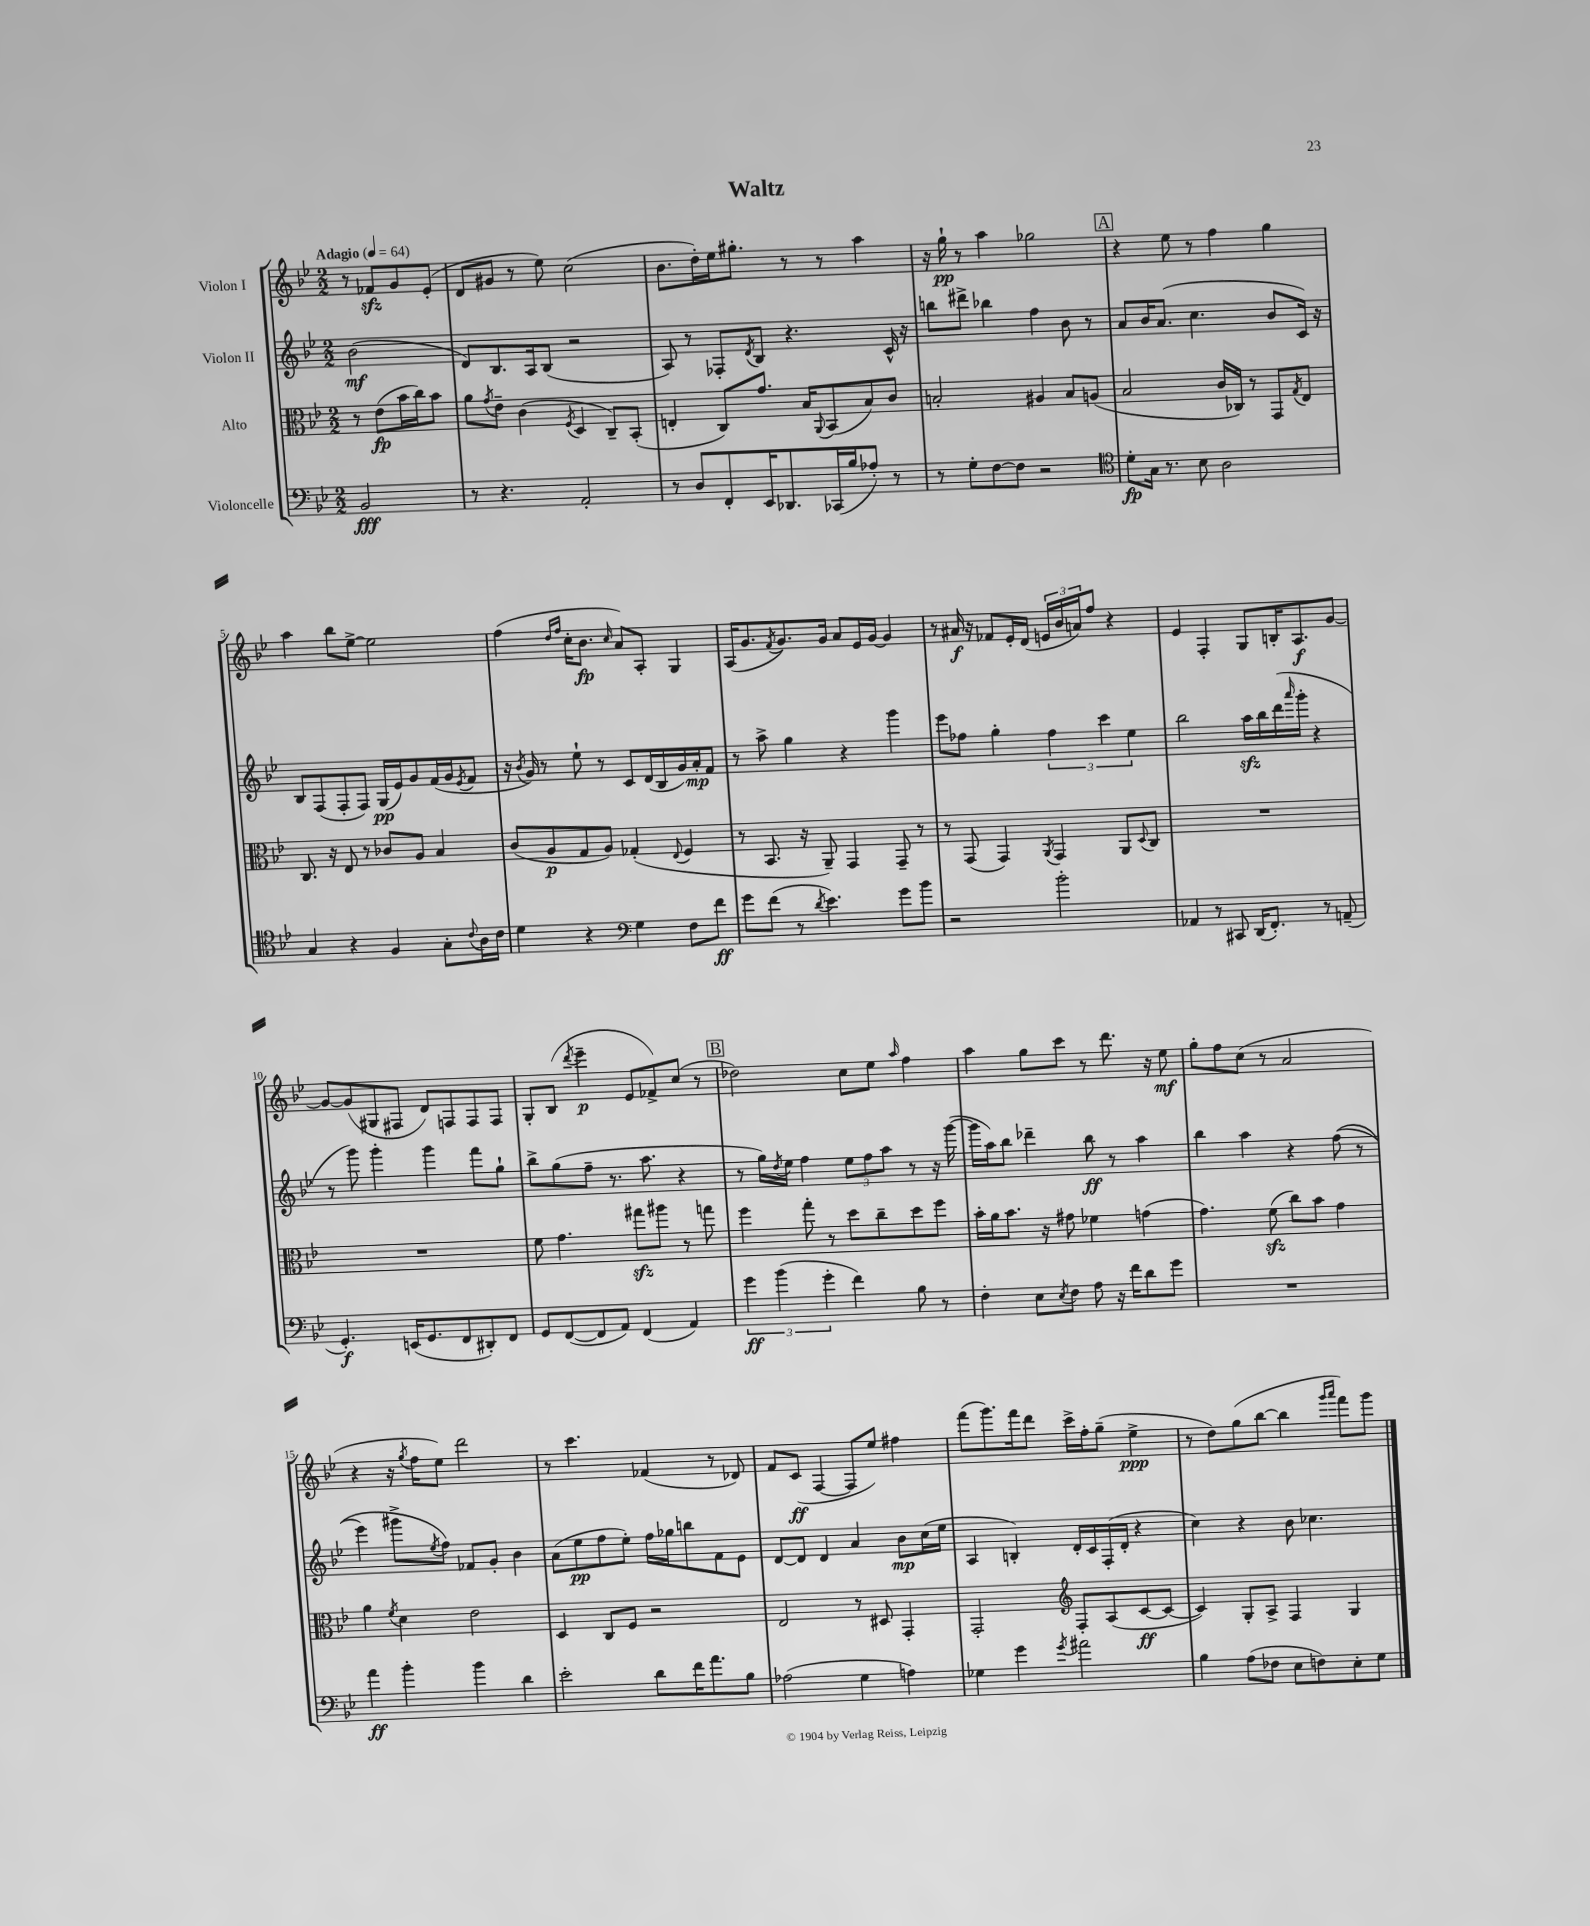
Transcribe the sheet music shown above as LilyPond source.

\header { title = "Waltz" }
<<
\new StaffGroup <<
\new Staff = "s0" \with { instrumentName = "Violon I" } {
    \clef treble \key bes \major \numericTimeSignature \time 2/2 \partial 2 \tempo "Adagio" 4 = 64
    r8 fes'8\sfz g'8 ees'8-.( |
    d'8 gis'8 r8 ees''8) c''2( |
    bes'8. d''16-.) ees''16 gis''8.-. r8 r8 a''4 |
    r16 g''16-!\pp r8 a''4 ges''2 |
    \mark \markup { \box "A" } r4 ees''8 r8 f''4 g''4 |
    a''4 bes''8 ees''8~-> ees''2 |
    f''4( \grace { d''16 f''16 } c''16-. bes'8.\fp \grace { c''16 } a'8) a8-. g4 |
    a16( g'8. \acciaccatura { f'8 } g'8.) g'16 a'8 ees'16 g'16~ g'4 |
    r8 ais'16\f r16 fes'8 ees'16-. d'16( \tuplet 3/2 { e'16 bes'16 a'16) } f''8 r4 |
    ees'4 f4-. g8 b16-. a8.\f g'8~ |
    g'8~ g'8( gis8 fis8 d'8) f8 f8 f8 |
    g8-. bes8( \acciaccatura { d'''8 } ees'''4--\p ees'8 fes'8->) c''8( r8 |
    \mark \markup { \box "B" } des''2) c''8 ees''8 \grace { a''16 } f''4 |
    a''4 g''8 c'''8 r8 d'''8. r16 ees''8\mf |
    g''8-. f''8 c''8( r8 a'2 |
    r4 r16 \acciaccatura { g''8 } f''16 ees''8) d'''2 |
    r8 c'''4. fes'4( r8 des'8) |
    f'8 c'8\ff( f4~ f8 ees''8) fis''4 |
    f'''8( g'''8.) f'''16 d'''8 c'''16-> f''16-. g''8--( ees''4->\ppp |
    r8 d''8) g''8( bes''8~ bes''4 \grace { g'''16 a'''16 } f'''8) g'''8 \bar "|." |
}
\new Staff = "s1" \with { instrumentName = "Violon II" } {
    \clef treble \key bes \major \numericTimeSignature \time 2/2 \partial 2
    bes'2\mf( |
    d'8) bes8. a16 bes8( r2 |
    a8) r8 fes8-. \acciaccatura { d'8 } bes8 r4. c'16-^ r16 |
    b''8 dis'''8-> bes''4 f''4 bes'8 r8 |
    \mark \markup { \box "A" } a'8 bes'16 a'8.( c''4. bes'8 c'16) r16 |
    bes8 f8( f8-. f8) g16\pp( ees'16) g'8 f'16( g'16 \acciaccatura { ees'8 } f'8 |
    r16 \acciaccatura { bes'8 } g'16) r8 ees''8-! r8 c'8 d'16( bes16 g'16) a'16-.\mp f'8 |
    r8 a''8-> g''4 r4 g'''4 |
    ees'''8 fes''8 g''4-. \tuplet 3/2 { fes''4 c'''4 ees''4 } |
    bes''2 a''16\sfz bes''16 d'''16( \grace { a'''16 } g'''16-. r4 |
    r8 g'''8) g'''4-. g'''4 f'''8 g''8-! |
    bes''8-> g''8( f''8-- r8. a''8. r4 |
    \mark \markup { \box "B" } r8 g''16) \acciaccatura { d''8 } ees''16 f''4 \tuplet 3/2 { ees''8 f''8 a''8 } r8 r16 g'''16~( |
    g'''16 a''16) bes''8 des'''4-- bes''8\ff r8 a''4 |
    bes''4 a''4 r4 f''8(\( r8 |
    ees'''4) gis'''8-> \acciaccatura { ees''8 } f''8\) fes'8 g'8-. bes'4 |
    a'8( ees''8\pp f''8 ees''8-.) f''16 ges''16 b''8 f'8 ees'8 |
    d'8~ d'8 d'4 a'4 bes'8\mp c''16( ees''16 |
    a4 b4-.) d'16-. c'16 f16-.( d'16-. r4 |
    c''4) r4 bes'8 ces''4. \bar "|." |
}
\new Staff = "s2" \with { instrumentName = "Alto" } {
    \clef alto \key bes \major \numericTimeSignature \time 2/2 \partial 2
    r8 ees'8\fp( bes'16 c''16) bes'8 |
    a'8 \acciaccatura { g'8 } ees'8-- c'4( \acciaccatura { f8 } d4 c8--) bes,8-.( |
    e4-. c8) g'8. bes16 \appoggiatura { a,8 } bes,8( bes8) c'8 |
    b2-. ais4 b8 a8( |
    \mark \markup { \box "A" } bes2 c'16 ces16) r8 g,8 \acciaccatura { g8 } ees8 |
    c8. r16 ees8 r8 ces'8 a8 bes4 |
    c'8( a8\p g8 a8) ges4-.( \appoggiatura { ees8 } f4 |
    r8 bes,8. r16 a,8--) g,4 g,8-- r8 |
    r8 g,8( g,4) \acciaccatura { a,8 } g,4 a,8 \appoggiatura { d8 } c8 |
    R1 |
    R1 |
    f'8 g'4. gis''8\sfz ais''8 r8 g''8 |
    \mark \markup { \box "B" } f''4 g''8-. r8 d''8 c''8-- d''8 f''8 |
    bes'16-. a'16 bes'8. r16 gis'8 fes'4 g'4( |
    g'4.) f'8\sfz( c''8) bes'8 g'4 |
    a'4 \acciaccatura { f'8 } d'4 ees'2 |
    d4 c8 f8 r2 |
    ees2 r8 dis8 g,4-. |
    g,2-. \clef treble f8-. a8( c'8~\ff c'8~ |
    c'4) g8-. a8-> f4 g4 \bar "|." |
}
\new Staff = "s3" \with { instrumentName = "Violoncelle" } {
    \clef bass \key bes \major \numericTimeSignature \time 2/2 \partial 2
    bes,2\fff |
    r8 r4. a,2-. |
    r8 d8 f,8-. ees,16 des,8. ces,16( bes16 aes8-.) r8 |
    r8 g8-. f8~ f8 r2 |
    \mark \markup { \box "A" } \clef tenor d'8-.\fp g16 r8. bes8 a2 |
    g4 r4 f4 g8-. \appoggiatura { c'8 } a16 c'16 |
    d'4 r4 \clef bass g4 f8 f'8\ff |
    g'8 f'8( r8 \acciaccatura { d'8 } ees'4.) g'8 bes'8 |
    r2 bes'2-. |
    aes,4 r8 cis,8 d,16( f,8.-.) r8 a,8--( |
    g,4.-.\f) e,16( g,8. f,8 dis,8-.) f,8 |
    g,8 f,8~( f,8 a,8) f,4( a,4) |
    \mark \markup { \box "B" } \tuplet 3/2 { g'4\ff bes'4( g'4-. } f'4) bes8 r8 |
    f4-. ees8 \acciaccatura { ees8 } f8 a8 r16 f'16 d'8 g'8 |
    R1 |
    a'4\ff bes'4-. bes'4 d'4 |
    ees'2-. d'8 f'16 a'8. bes8 |
    aes2( g4 a4) |
    ges4 g'4 \acciaccatura { g'8 } ais'2 |
    bes4 a8( fes8 ees8 f8) ees8-. g8 \bar "|." |
}
>>
>>
